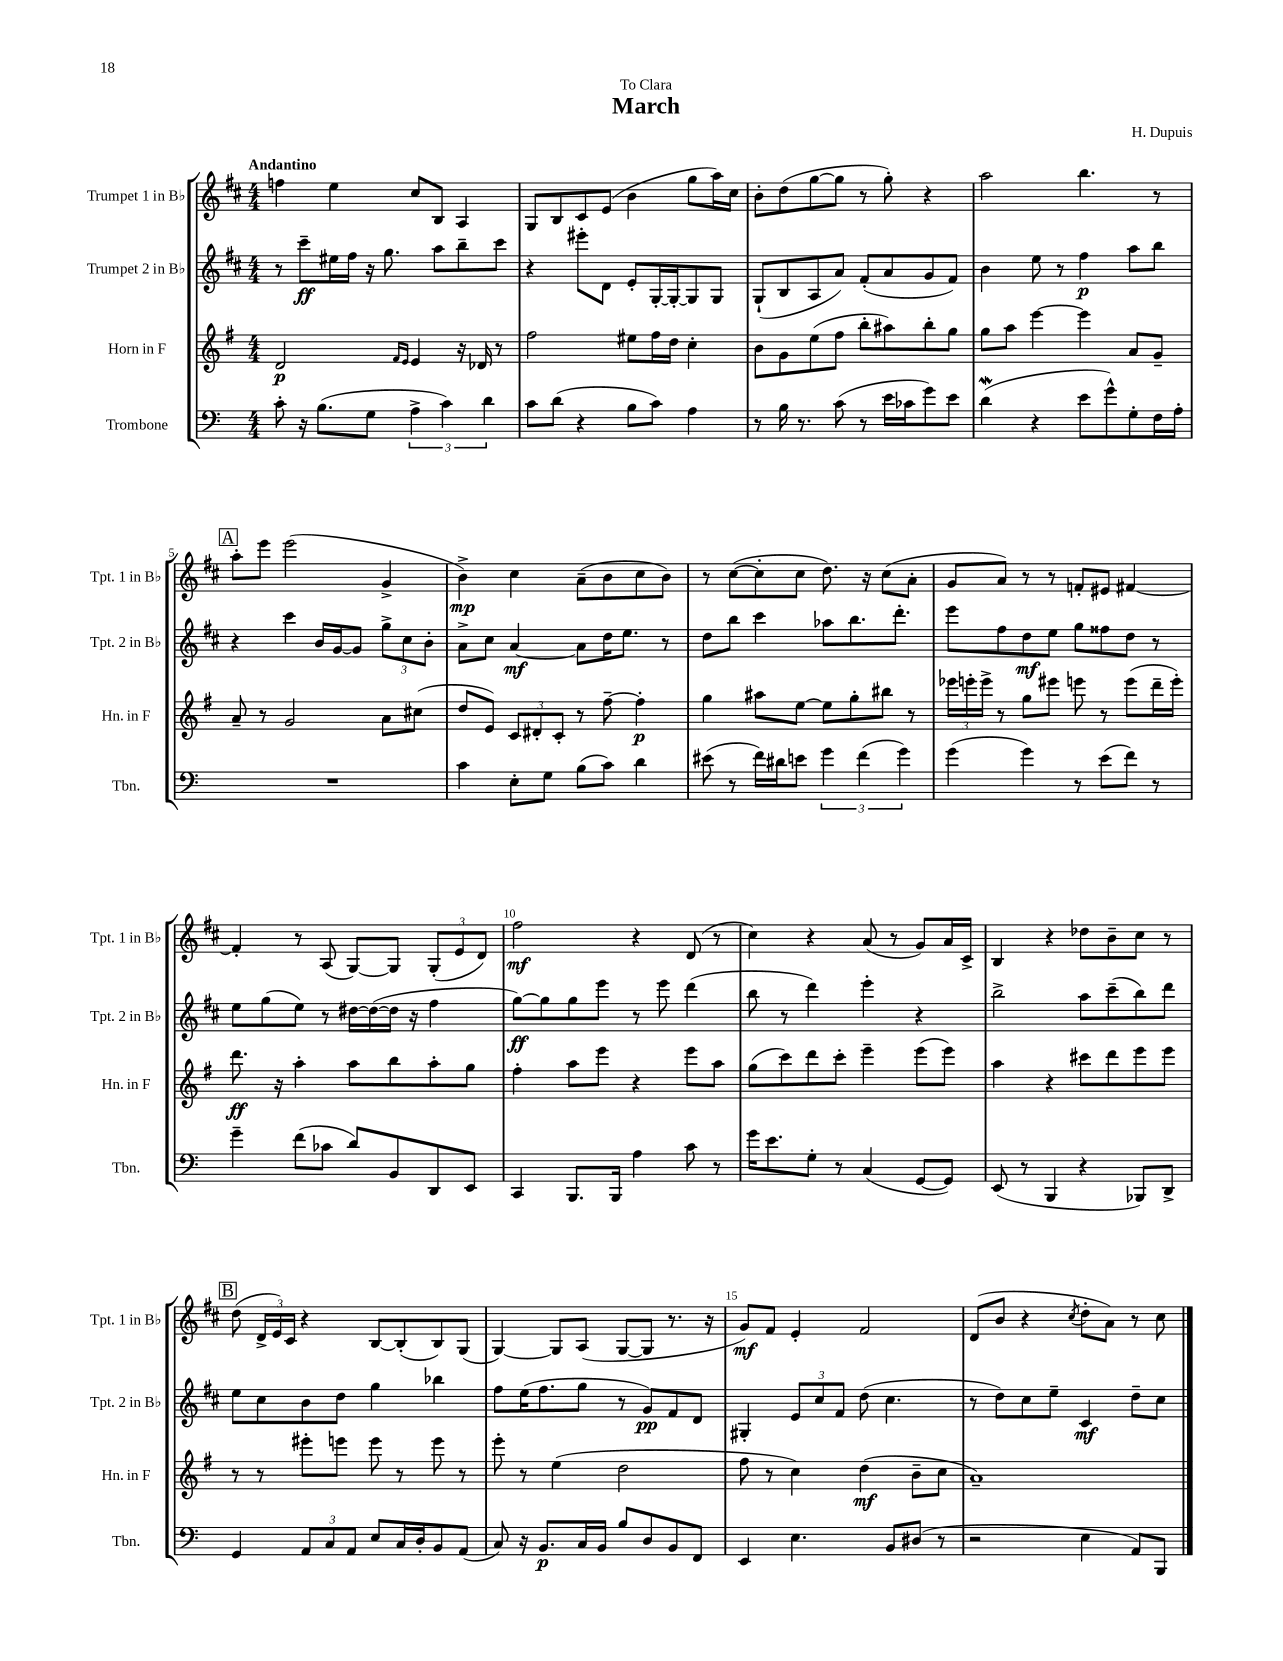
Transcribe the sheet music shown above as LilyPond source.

\header { title = "March" composer = "H. Dupuis" dedication = "To Clara" }
<<
\new StaffGroup <<
\new Staff = "s0" \with { instrumentName = "Trumpet 1 in Bb" shortInstrumentName = "Tpt. 1 in Bb" } {
    \clef treble \key d \major \numericTimeSignature \time 4/4 \tempo "Andantino"
    \autoBeamOff f''4 e''4 cis''8[ b8] a4 |
    g8[ b8 cis'8 e'8]( b'4 g''8[ a''16) cis''16] |
    b'8[-. d''8( g''8~ g''8] r8 g''8-.) r4 |
    a''2 b''4. r8 |
    \mark \markup { \box "A" } a''8[-. e'''8] e'''2( g'4-> |
    b'4->\mp) cis''4 a'8[--( b'8 cis''8 b'8]) |
    r8 cis''8[~( cis''8-. cis''8] d''8.) r16 cis''8[( a'8]-. |
    g'8[ a'8]) r8 r8 f'8[-. eis'8] fis'4~ |
    fis'4-. r8 a8( g8[~) g8] \tuplet 3/2 { g8[-.( e'8 d'8]) } |
    fis''2\mf r4 d'8( r8 |
    cis''4) r4 a'8( r8 g'8[) a'16 cis'16]-> |
    b4 r4 des''8[ b'8-- cis''8] r8 |
    \mark \markup { \box "B" } d''8( \tuplet 3/2 { d'16[-> e'16) cis'16] } r4 b8[~ b8-.( b8) g8]( |
    g4~) g8[ a8]( g8[~ g8] r8. r16 |
    g'8[\mf) fis'8] e'4-. fis'2 |
    d'8[( b'8] r4 \acciaccatura { cis''8 } d''8[-. a'8]) r8 cis''8 \bar "|." |
}
\new Staff = "s1" \with { instrumentName = "Trumpet 2 in Bb" shortInstrumentName = "Tpt. 2 in Bb" } {
    \clef treble \key d \major \numericTimeSignature \time 4/4
    \autoBeamOff r8 cis'''8[--\ff eis''16 fis''16] r16 g''8. a''8[ b''8-- cis'''8] |
    r4 eis'''8[-. d'8] e'8[-. g16~-. g16~-. g8 g8] |
    g8[-!( b8 a8 a'8]) fis'8[-.( a'8 g'8 fis'8]) |
    b'4 e''8 r8 fis''4\p a''8[ b''8] |
    \mark \markup { \box "A" } r4 cis'''4 b'16[ g'16~ g'8] \tuplet 3/2 { g''8[-> cis''8 b'8]-. } |
    a'8[-> cis''8] a'4~\mf a'8[ d''16 e''8.] r8 |
    d''8[ b''8] cis'''4 aes''8[ b''8. d'''8.]-. |
    e'''8[ fis''8 d''8\mf e''8] g''8[ fisis''8 d''8] r8 |
    e''8[ g''8( e''8]) r8 dis''16[~ dis''16~( dis''16] r16 fis''4 |
    g''8[~\ff) g''8 g''8 e'''8] r8 e'''8 d'''4( |
    b''8 r8 d'''4) e'''4-. r4 |
    b''2-> a''8[ cis'''8--( b''8) d'''8] |
    \mark \markup { \box "B" } e''8[ cis''8 b'8 d''8] g''4 bes''4 |
    fis''8[ e''16( fis''8. g''8] r8 g'8[\pp) fis'8 d'8] |
    gis4-. \tuplet 3/2 { e'8[ cis''8 fis'8] } d''8( cis''4. |
    r8 d''8[) cis''8 e''8]-- cis'4\mf d''8[-- cis''8] \bar "|." |
}
\new Staff = "s2" \with { instrumentName = "Horn in F" shortInstrumentName = "Hn. in F" } {
    \clef treble \key g \major \numericTimeSignature \time 4/4
    \autoBeamOff d'2\p \grace { fis'16[ e'16] } e'4 r16 des'16 r8 |
    fis''2 eis''8[ fis''16 d''16] c''4-. |
    b'8[ g'8 e''8( fis''8] b''8[-. ais''8) b''8-. g''8] |
    g''8[ a''8] e'''4~ e'''4 a'8[ g'8]-- |
    \mark \markup { \box "A" } a'8-- r8 g'2 a'8[ cis''8]( |
    d''8[ e'8]) \tuplet 3/2 { c'8[ dis'8-. c'8]-. } r8 fis''8~-- fis''4-.\p |
    g''4 ais''8[ e''8]~ e''8[ g''8-. bis''8] r8 |
    \tuplet 3/2 { ees'''16[ e'''16-. e'''16]-> } r8 g''8[ eis'''8] e'''8 r8 e'''8[( d'''16-- e'''16]-.) |
    d'''8.\ff r16 a''4-. a''8[ b''8 a''8-. g''8] |
    fis''4-. a''8[ e'''8] r4 e'''8[ a''8] |
    g''8[( c'''8) d'''8 c'''8]-. e'''4-- e'''8[( e'''8]) |
    a''4 r4 cis'''8[ d'''8 e'''8 e'''8] |
    \mark \markup { \box "B" } r8 r8 eis'''8[-. e'''8] e'''8 r8 e'''8 r8 |
    e'''8-. r8 e''4( d''2 |
    fis''8 r8 c''4) d''4\mf( b'8[-- c''8] |
    a'1--) \bar "|." |
}
\new Staff = "s3" \with { instrumentName = "Trombone" shortInstrumentName = "Tbn." } {
    \clef bass \key c \major \numericTimeSignature \time 4/4
    \autoBeamOff c'8-. r16 b8.[( g8] \tuplet 3/2 { a4-> c'4) d'4 } |
    c'8[ d'8]( r4 b8[ c'8]) a4 |
    r8 b16 r8. c'8( r8 e'16[ ces'16 g'8) e'8] |
    d'4\mordent( r4 e'8[ g'8-^) g8-. f16 a16]-. |
    \mark \markup { \box "A" } R1 |
    c'4 e8[-. g8] b8[( c'8]) d'4 |
    eis'8( r8 f'16[) dis'16 e'8] \tuplet 3/2 { g'4 f'4( g'4) } |
    g'4( g'4) r8 e'8[( f'8]) r8 |
    g'4-- f'8[( ces'8] d'8[) b,8 d,8 e,8] |
    c,4 b,,8.[ b,,16] a4 c'8 r8 |
    g'16[ e'8. g8]-. r8 c4( g,8[~ g,8]) |
    e,8( r8 b,,4 r4 bes,,8[) d,8]-> |
    \mark \markup { \box "B" } g,4 \tuplet 3/2 { a,8[ c8 a,8] } e8[ c16 d16-. b,8 a,8]( |
    c8) r16 b,8.[\p c16 b,16] b8[ d8 b,8 f,8] |
    e,4 e4. b,8[ dis8]( r8 |
    r2 e4 a,8[) b,,8] \bar "|." |
}
>>
>>
\layout { \context { \Score \override BarNumber.break-visibility = ##(#f #t #t) barNumberVisibility = #(every-nth-bar-number-visible 5) } }
